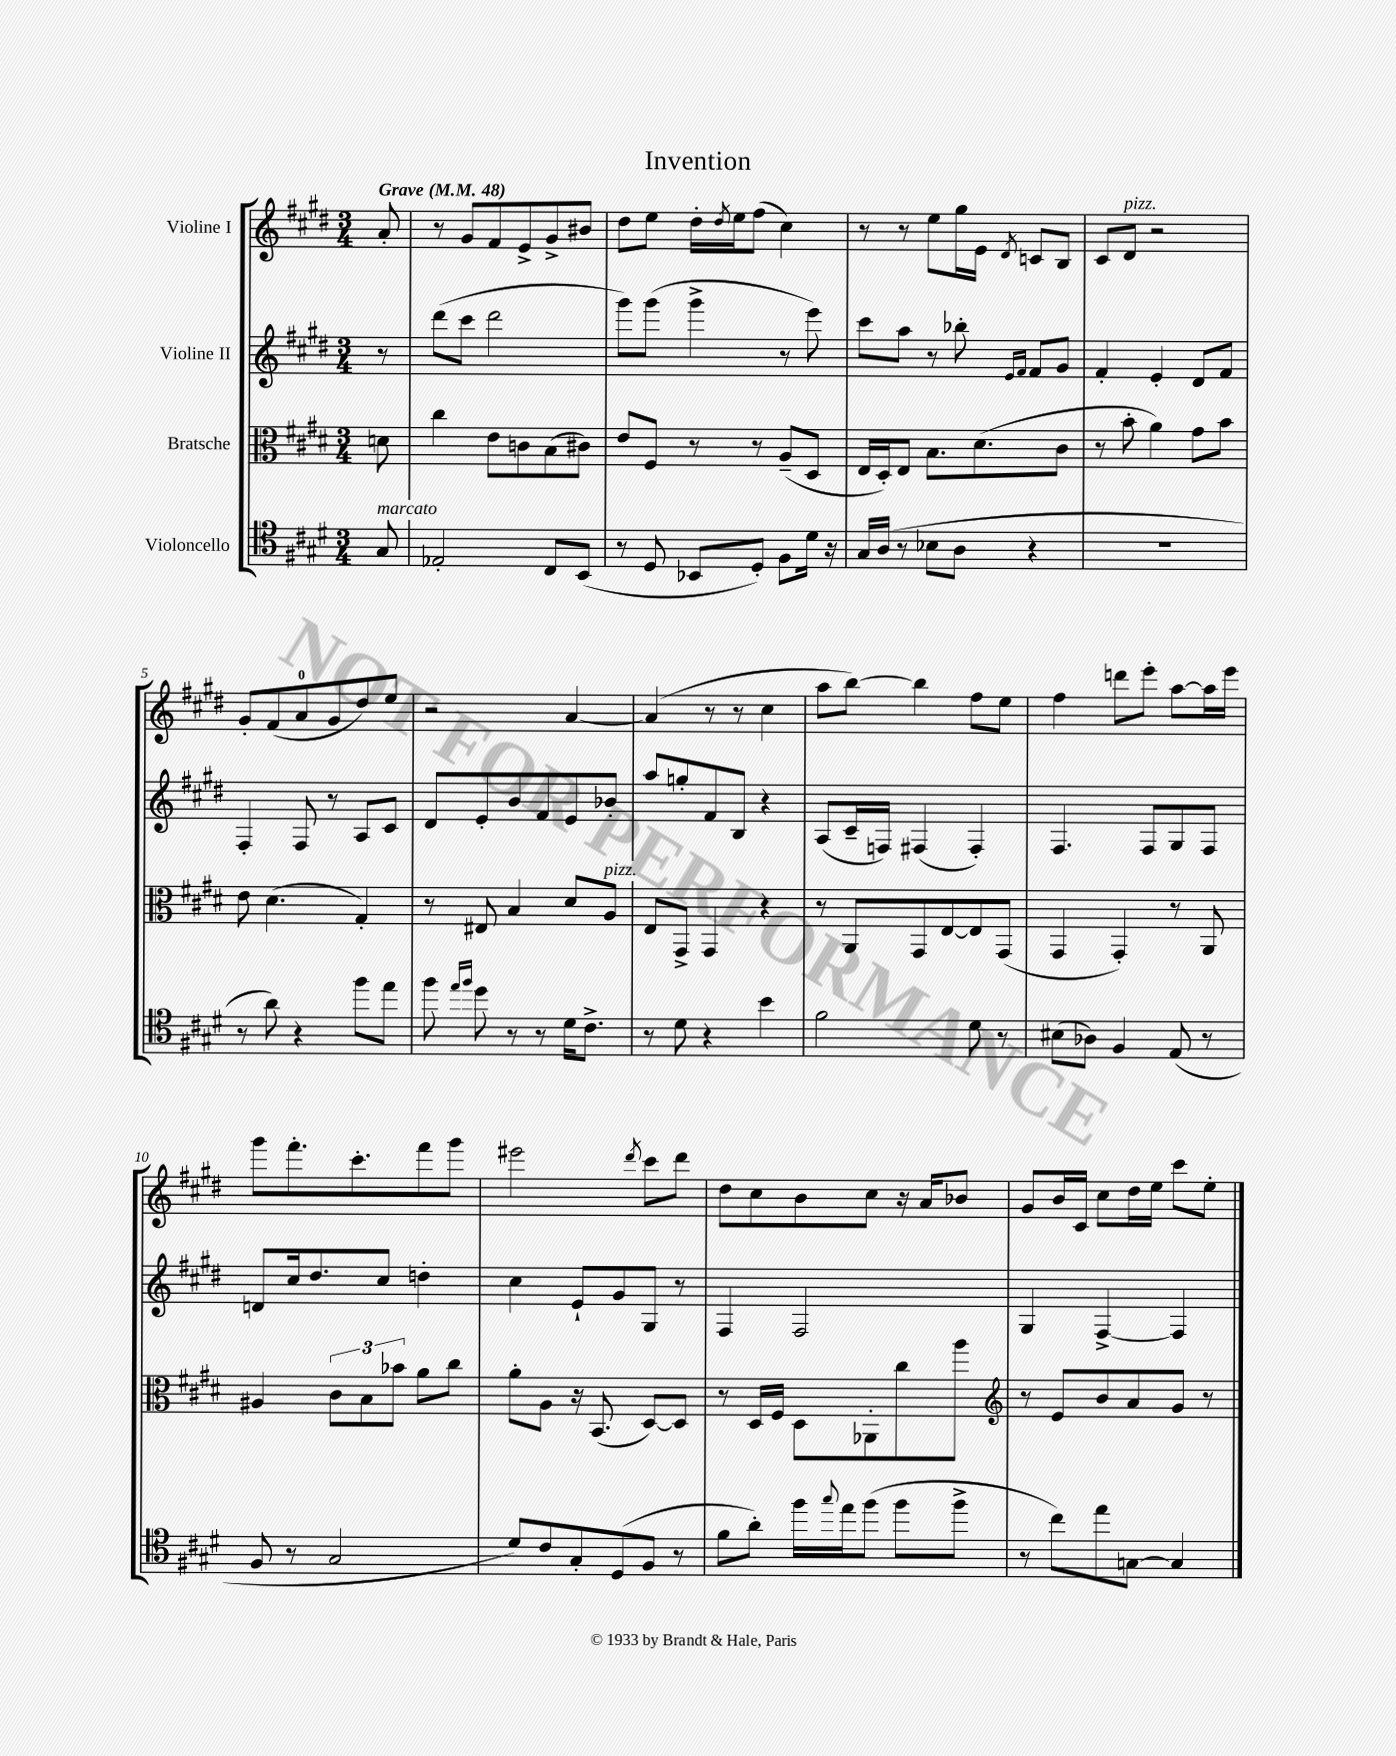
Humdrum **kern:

**kern	**kern	**kern	**kern
*staff4	*staff3	*staff2	*staff1
*clefC4	*clefC3	*clefG2	*clefG2
*k[f#c#g#d#]	*k[f#c#g#d#]	*k[f#c#g#d#]	*k[f#c#g#d#]
*M3/4	*M3/4	*M3/4	*M3/4
*MM48	*MM48	*MM48	*MM48
8G#/	8d\	8r	8a'/
=	=	=	=
2E-'/	4cc#\	(8ddd#\L	8r
.	.	8ccc#\J	8g#/L
.	8e\L	2ddd#\	8f#/
.	8c\	.	8e^/
8C#/L	(8B\	.	8g#^/
(8BB/J	8c#\J)	.	8b#/J
=	=	=	=
8r	8e/L	8ggg#\L)	8dd#\L
8D#/	8F#/J	(8ggg#\J	8ee\J
8BB-/L	8r	4ggg#^\	16dd#'\LL
.	.	.	8qdd#/
.	.	.	16ee\J
8D#'/J)	8r	.	(8ff#\J
8F#\L	(8A~/L	8r	4cc#\)
16d#\Jk	8D#/J	8eee\)	.
16r	.	.	.
=	=	=	=
16G#/LL	16E/LL	8ccc#\L	8r
(16A/JJ	16D#'/J)	.	.
8r	8E/J	8aa\J	8r
8B-\L	8.B\L	8r	8ee\L
8A\J	.	8bb-'\	16gg#\L
.	(8.d#\	.	16e\JJ
.	.	16qqe/LL	.
.	.	16qqf#/JJ	8qd#/
4r	.	8f#/L	8c/L
.	8c#\J	8g#/J	8B/J
=	=	=	=
2.r	8r	4f#'/	8c#/L
.	8b'\	.	8d#/J
.	4a\)	4e'/	2r
.	8g#\L	8d#/L	.
.	8b\J	8f#/J	.
=	=	=	=
8r	8e\	4F#'/	8g#'/L
8a\)	(4.d#\	.	(8f#/
4r	.	8F#/	8a/
.	.	8r	8g#/
8ff#\L	4G#'/)	8A/L	8dd#/)
8ee\J	.	8c#/J	8ee/J
=	=	=	=
8ff#\	8r	8d#/L	2r
16qqee/LL	.	.	.
16qqff#/JJ	.	.	.
8dd#\	8E#/	8e'/	.
8r	4B/	8b/	.
8r	.	8f#/	.
16d#\LK	8d#/L	8e/	[4a/
8.c#^\J	.	.	.
.	8A/J	8b-'/J	.
=	=	=	=
8r	8E/L	8aa/L	(4a/]
8d#\	8GG#^/J	8gg'/	.
4r	4GG#/	8f#/	8r
.	.	8B/J	8r
4b\	4r	4r	4cc#\
=	=	=	=
2f#\	8r	(8A/L	8aa\L
.	8AA/L	16c#~/L	[8bb\J)
.	.	16F/JJ)	.
.	8GG#/	(4F#/	4bb\]
.	[8E/	.	.
8d#\	8E/]	4F#'/)	8ff#\L
8r	(8GG#/J	.	8ee\J
=	=	=	=
(8B#\L	4GG#/	4.F#/	4ff#\
8A-\J)	.	.	.
4F#/	4GG#'/)	.	8ddd\L
.	.	8F#/L	8eee'\J
(8E/	8r	8G#/	[8aa\L
8r	8AA/	8F#/J	16aa\]L
.	.	.	16eee\JJ
=	=	=	=
8F#/	4A#/	8d/L	8ggg#\L
8r	.	16cc#/k	8.fff#'\
.	.	8.dd#/	.
2G#/	12c#\L	.	.
.	.	.	8.ccc#'\
.	12B\	.	.
.	.	8cc#/J	.
.	12b-\J	.	.
.	8a\L	4dd'\	8fff#\
.	8cc#\J	.	8ggg#\J
=	=	=	=
8d#/L)	8a'\L	4cc#\	2eee#\
8c#/	8A\J	.	.
8G#'/	16r	8e`/L	.
.	(8.BB/	.	.
(8D#/	.	8g#/	.
.	.	.	8qddd#/
8F#/J	[8D#/L)	8G#/J	8ccc#\L
8r	8D#/]J	8r	8ddd#\J
=	=	=	=
8f#\L	8r	4F#/	8dd#\L
8a'\J)	16D#/LL	.	8cc#\
.	16F#/JJ	.	.
16ff#\LL	8D#\L	2F#/	8b\
8qqgg#/	.	.	.
16ee\J	.	.	.
(8ff#\J	8AA-'\	.	8cc#\J
8ff#\L	8cc#\	.	16r
.	.	.	16a/LK
8ff#^\J	8aa\J	.	8b-/J
=	=	=	=
*	*clefG2	*	*
8r	8r	4G#/	8g#/L
8cc#\L)	8e/L	.	16b/L
.	.	.	16c#/JJ
8ee\	8b/	[4F#^/	8cc#\L
[8G\J	8a/	.	16dd#\L
.	.	.	16ee\JJ
4G/]	8g#/J	4F#/]	8ccc#\L
.	8r	.	8ee'\J
==	==	==	==
*-	*-	*-	*-
